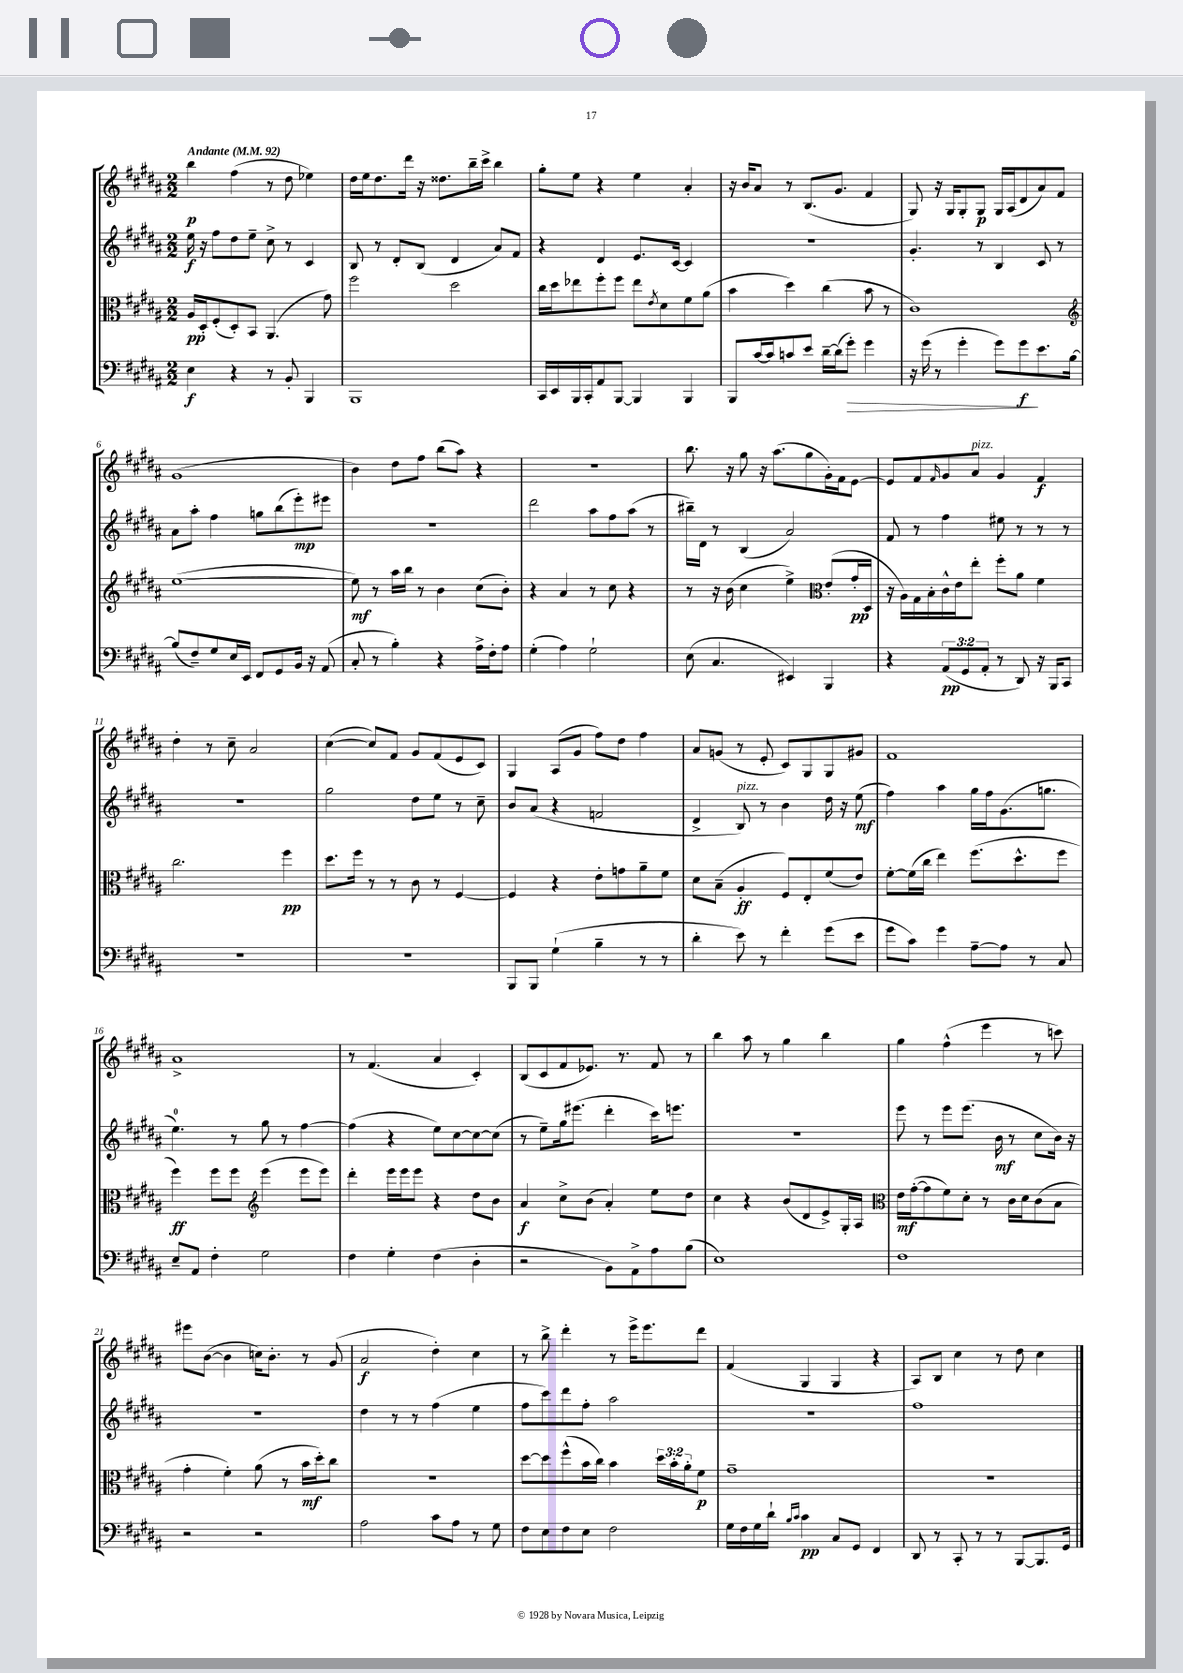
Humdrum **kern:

**kern	**dynam	**kern	**dynam	**kern	**dynam	**kern	**dynam
*part4	*part4	*part3	*part3	*part2	*part2	*part1	*part1
*staff4	*staff4	*staff3	*staff3	*staff2	*staff2	*staff1	*staff1
*clefF4	*	*clefC3	*	*clefG2	*	*clefG2	*
*k[f#c#g#d#a#]	*	*k[f#c#g#d#a#]	*	*k[f#c#g#d#a#]	*	*k[f#c#g#d#a#]	*
*M2/2	*	*M2/2	*	*M2/2	*	*M2/2	*
*MM92	*	*MM92	*	*MM92	*	*MM92	*
=1	=1	=1	=1	=1	=1	=1	=1
!	!	!	!	!	!	!LO:TX:a:B:t=Andante	!
4E\	f	16A#/LL	pp	16ee\	f	4bb\	p
.	.	16D#'/J	.	16r	.	.	.
.	.	(8F#'/	.	8ff#\L	.	.	.
4r	.	8D#'/)	.	8dd#\	.	(4ff#\	.
.	.	8BB/J	.	8ee~\J	.	.	.
8r	.	(4.AA#/	.	8cc#^\	.	8r	.
8BB'/	.	.	.	8r	.	8dd#\	.
4BBB/	.	.	.	4c#/	.	4ee-X\)	.
.	.	8g#\)	.	.	.	.	.
=2	=2	=2	=2	=2	=2	=2	=2
1BBB	.	2ff#\	.	8B/	.	16dd#\LL	.
.	.	.	.	.	.	16ee\J	.
.	.	.	.	8r	.	8.dd#\	.
.	.	.	.	8d#'/L	.	.	.
.	.	.	.	.	.	16ddd#\Jk	.
.	.	.	.	(8B/J	.	16r	.
.	.	.	.	.	.	8.dd##X\L	.
.	.	2dd#\	.	4d#/	.	.	.
.	.	.	.	.	.	16bb~\L	.
.	.	.	.	.	.	16ccc#^\JJ	.
.	.	.	.	8a#/L)	.	4bb\	.
.	.	.	.	8f#/J	.	.	.
=3	=3	=3	=3	=3	=3	=3	=3
16CC#/LL	.	16cc#\LL	.	4r	.	8gg#'\L	.
16EE/	.	16dd#\J	.	.	.	.	.
16BBB/	.	8ee-X\	.	.	.	8ee\J	.
16CC#'/J	.	.	.	.	.	.	.
8AA#/	.	8ff#'\	.	4d#/	.	4r	.
[8BBB/J	.	8ff#\J	.	.	.	.	.
4BBB/]	.	8ee-\L	.	8.e/L	.	4ee\	.
.	.	8qe/	.	.	.	.	.
.	.	8d#\	.	.	.	.	.
.	.	.	.	[16c#/Jk	.	.	.
4BBB/	.	8f#\	.	4c#/]	.	4a#'/	.
.	.	(8a#\J	.	.	.	.	.
=4	=4	=4	=4	=4	=4	=4	=4
8BBB/L	.	4b\	.	1r	.	16r	.
.	.	.	.	.	.	16b/KL	.
[16c#/L	.	.	.	.	.	8a#/J	.
16c#/J]	.	.	.	.	.	.	.
8cn/	.	4dd#\)	.	.	.	8r	.
8e/J	.	.	.	.	.	(8.B/L	.
[16d#~\LL	.	(4cc#\	.	.	.	.	.
(16d#\J]	.	.	.	.	.	8.g#/J	.
!	!LO:HP:b	!	!	!	!	!	!
8g#'\J)	>	.	.	.	.	.	.
4g#\	.	8b\	.	.	.	4f#/	.
.	.	8r	.	.	.	.	.
=5	=5	=5	=5	=5	=5	=5	=5
16r	.	1c#)	.	4.g#'/	.	8G#/)	.
(16g#\	.	.	.	.	.	.	.
8r	.	.	.	.	.	16r	.
.	.	.	.	.	.	16G#/KL	.
4g#'\	.	.	.	.	.	8G#'/	.
.	.	.	.	8r	.	8G#/J	p
8g#\L)	.	.	.	4B/	.	16G#/LL	.
.	.	.	.	.	.	(16A#/J	.
8g#\	f	.	.	.	.	8d#/	.
8.e\	]	.	.	8c#/	.	8a#/)	.
.	.	.	.	8r	.	8f#/J	.
[16B\Jk	.	.	.	.	.	.	.
!!LO:LB:g=z
=6	=6	=6	=6	=6	=6	=6	=6
*	*	*clefG2	*	*	*	*	*
(8B/L]	.	([1ee	.	8a#\L	.	(1g#	.
8F#~/)	.	.	.	8aa#'\J	.	.	.
8G#/	.	.	.	4ff#\	.	.	.
16E/L	.	.	.	.	.	.	.
16EE/JJ	.	.	.	.	.	.	.
8FF#/L	.	.	.	8ggn\L	.	.	.
8GG#/	.	.	.	(8bb\	.	.	.
16BB/Jk	.	.	.	8eee'\)	mp	.	.
16r	.	.	.	.	.	.	.
(8AA#/	.	.	.	8eee#X\J	.	.	.
=7	=7	=7	=7	=7	=7	=7	=7
8C#'/	.	8ee\])	mf	1r	.	4b\)	.
8r	.	8r	.	.	.	.	.
4B'\)	.	16aa#\LL	.	.	.	8dd#\L	.
.	.	16bb\JJ	.	.	.	.	.
.	.	8r	.	.	.	8ff#\J	.
4r	.	4b\	.	.	.	(8bb\L	.
.	.	.	.	.	.	8aa#\J)	.
16A#^\LL	.	(8cc#\L	.	.	.	4r	.
16F#'\J	.	.	.	.	.	.	.
8A#\J	.	8b'\J)	.	.	.	.	.
=8	=8	=8	=8	=8	=8	=8	=8
(4G#'\	.	4r	.	2ddd#\	.	1r	.
4A#\)	.	4a#/	.	.	.	.	.
2G#`\	.	8r	.	8aa#\L	.	.	.
.	.	8cc#\	.	8ff#\	.	.	.
.	.	4r	.	(8aa#\J	.	.	.
.	.	.	.	8r	.	.	.
=9	=9	=9	=9	=9	=9	=9	=9
(8E\	.	8r	.	16bb#X~\LL)	.	8.bb\	.
.	.	.	.	16d#\JJ	.	.	.
4.C#/	.	16r	.	8r	.	.	.
.	.	(16b\	.	.	.	16r	.
.	.	4cc#\	.	(4B/	.	8gg#\	.
.	.	.	.	.	.	16r	.
.	.	.	.	.	.	(8.aa#\L	.
4EE#X/)	.	4ee^\)	.	2a#/)	.	.	.
.	.	.	.	.	.	8gg#\	.
*	*	*clefC3	*	*	*	*	*
4BBB/	.	(8e'/L	.	.	.	16g#'\L)	.
.	.	.	.	.	.	16f#\J	.
.	.	16g#'/L	pp	.	.	[8e\J	.
.	.	16D#/JJ	.	.	.	.	.
=10	=10	=10	=10	=10	=10	=10	=10
4r	.	16r	.	8f#/	.	8e/L]	.
.	.	16A#\LL)	.	.	.	.	.
.	.	16G#\	.	8r	.	8f#/	.
.	.	16B'\	.	.	.	.	.
.	.	.	.	.	.	16qqf#/	.
(12AA#/L	pp	16c#^^\	.	4ff#\	.	8g#/	.
.	.	16e\J	.	.	.	.	.
12GG#/	.	.	.	.	.	.	.
!	!	!	!	!	!	!LO:TX:a:i:t=pizz.	!
.	.	8ee'\J	.	.	.	8a#/J	.
12AA#'/J	.	.	.	.	.	.	.
8r	.	8ff#'\L	.	8ee#X\	.	4g#/	.
8DD#/)	.	8a#\J	.	8r	.	.	.
16r	.	4f#\	.	8r	.	4f#/	f
16BBB/KL	.	.	.	.	.	.	.
8CC#/J	.	.	.	8r	.	.	.
!!LO:LB:g=z
=11	=11	=11	=11	=11	=11	=11	=11
1r	.	2.cc#\	.	1r	.	4dd#'\	.
.	.	.	.	.	.	8r	.
.	.	.	.	.	.	8cc#~\	.
.	.	.	.	.	.	2a#/	.
.	.	4ff#\	pp	.	.	.	.
=12	=12	=12	=12	=12	=12	=12	=12
1r	.	8.dd#\L	.	2gg#\	.	([4cc#\	.
.	.	16ff#\Jk	.	.	.	.	.
.	.	8r	.	.	.	8cc#/L])	.
.	.	8r	.	.	.	8f#/J	.
.	.	8c#\	.	8dd#\L	.	8g#/L	.
.	.	8r	.	8ee\J	.	(8f#/	.
.	.	[4F#/	.	8r	.	8e/	.
.	.	.	.	8cc#~\	.	8c#/J)	.
=13	=13	=13	=13	=13	=13	=13	=13
8BBB/L	.	4F#/]	.	8b/L	.	4G#/	.
8BBB/J	.	.	.	(8a#/J	.	.	.
(4G#`\	.	4r	.	4r	.	(8A#/L	.
.	.	.	.	.	.	8g#/J	.
4B~\	.	8e'\L	.	2fn/	.	8ff#\L)	.
.	.	8gn\	.	.	.	8dd#\J	.
8r	.	8a#~\	.	.	.	4ff#\	.
8r	.	8f#\J	.	.	.	.	.
=14	=14	=14	=14	=14	=14	=14	=14
4d#'\	.	8d#\L	.	4d#^/	.	8a#/L	.
.	.	(8B~\J	.	.	.	(8gn/J	.
!	!	!	!	!LO:TX:a:i:t=pizz.	!	!	!
8e\)	.	4A#'/	ff	8B/)	.	8r	.
8r	.	.	.	8r	.	8e'/	.
4f#'\	.	8F#/L)	.	4b\	.	8c#/L)	.
.	.	8E'/	.	.	.	8G#/	.
(8g#\L	.	(8f#/	.	16dd#\	.	8G#/	.
.	.	.	.	16r	.	.	.
8e\J	.	8e/J)	.	(8ee\	mf	8g#X/J	.
=15	=15	=15	=15	=15	=15	=15	=15
8g#\L	.	[8f#'\L	.	4ff#\)	.	1f#	.
8c#\J)	.	(16f#\L]	.	.	.	.	.
.	.	16cc#\JJ	.	.	.	.	.
4g#\	.	4ee\)	.	4aa#\	.	.	.
[8A#~\L	.	(8.ff#\L	.	16gg#\LL	.	.	.
.	.	.	.	16ff#\J	.	.	.
8A#\J]	.	.	.	(8.g#\	.	.	.
.	.	8.dd#^^\	.	.	.	.	.
8r	.	.	.	.	.	.	.
.	.	.	.	8.ggn\J	.	.	.
8C#/	.	8ff#\J	.	.	.	.	.
!!LO:LB:g=z
=16	=16	=16	=16	=16	=16	=16	=16
8E~/L	.	4ff#\)	ff	4.ee\)	.	1a#^	.
8AA#/J	.	.	.	.	.	.	.
4F#'\	.	8ff#\L	.	.	.	.	.
.	.	8ff#\J	.	8r	.	.	.
*	*	*clefG2	*	*	*	*	*
2G#\	.	(4eee\	.	8gg#\	.	.	.
.	.	.	.	8r	.	.	.
.	.	8eee\L	.	[4ff#\	.	.	.
.	.	8eee\J)	.	.	.	.	.
=17	=17	=17	=17	=17	=17	=17	=17
4F#\	.	4ddd#'\	.	(4ff#\]	.	8r	.
.	.	.	.	.	.	(4.f#/	.
4G#'\	.	16eee\LL	.	4r	.	.	.
.	.	16eee\J	.	.	.	.	.
.	.	8eee\J	.	.	.	.	.
(4F#\	.	4r	.	8ee\L)	.	4a#/	.
.	.	.	.	[8cc#\	.	.	.
4D#'\	.	8dd#\L	.	8cc#\_	.	4c#'/)	.
.	.	8b\J	.	(8cc#\J]	.	.	.
=18	=18	=18	=18	=18	=18	=18	=18
2r	.	4a#/	f	8r	.	(8B/L	.
.	.	.	.	8ee~\L)	.	8c#/	.
.	.	8cc#^\L	.	16gg#\k	.	8f#/	.
.	.	.	.	(8.eee#X\J	.	.	.
.	.	(8b\J	.	.	.	8.e-X/J)	.
8BB\L)	.	4a#'/)	.	4ddd#'\	.	.	.
.	.	.	.	.	.	8.r	.
8AA#^\	.	.	.	.	.	.	.
8A#\	.	8ee\L	.	16ccc#\KL)	.	8f#/	.
.	.	.	.	8.eeen\J	.	.	.
(8B\J	.	8dd#\J	.	.	.	8r	.
=19	=19	=19	=19	=19	=19	=19	=19
1E)	.	4cc#\	.	1r	.	4bb\	.
.	.	4r	.	.	.	8aa#\	.
.	.	.	.	.	.	8r	.
.	.	(8b/L	.	.	.	4gg#\	.
.	.	8d#/	.	.	.	.	.
.	.	8e^/)	.	.	.	4bb\	.
.	.	16G#'/L	.	.	.	.	.
.	.	16A#/JJ	.	.	.	.	.
=20	=20	=20	=20	=20	=20	=20	=20
*	*	*clefC3	*	*	*	*	*
1F#	.	16e\LL	mf	8eee\	.	4gg#\	.
.	.	([16g#'\J	.	.	.	.	.
.	.	8g#\]	.	8r	.	.	.
.	.	8f#\)	.	8eee\L	.	(4ff#^^\	.
.	.	8d#'\J	.	(8.eee\J	.	.	.
.	.	8r	.	.	.	4eee\	.
.	.	.	.	16b\	mf	.	.
.	.	16c#\LL	.	8r	.	.	.
.	.	16d#\J	.	.	.	.	.
.	.	(8c#\	.	8cc#\L	.	8r	.
.	.	8B\J	.	16b\Jk)	.	8cccn\)	.
.	.	.	.	16r	.	.	.
!!LO:LB:g=z
=21	=21	=21	=21	=21	=21	=21	=21
2r	.	4g#'\	.	1r	.	8eee#X\L	.
.	.	.	.	.	.	([8b\J	.
.	.	4f#'\)	.	.	.	4b\]	.
2r	.	(8a#\	.	.	.	16ccn\KL)	.
.	.	.	.	.	.	8.b'\J	.
.	.	8r	.	.	.	.	.
.	.	16b\LL	mf	.	.	8r	.
.	.	16dd#'\J)	.	.	.	.	.
.	.	8cc#\J	.	.	.	(8g#/	.
=22	=22	=22	=22	=22	=22	=22	=22
2A#\	.	1r	.	4dd#\	.	2a#/	f
.	.	.	.	8r	.	.	.
.	.	.	.	8r	.	.	.
8c#\L	.	.	.	(4ff#\	.	4dd#'\)	.
8A#\J	.	.	.	.	.	.	.
8r	.	.	.	4ee\	.	4cc#\	.
8G#\	.	.	.	.	.	.	.
=23	=23	=23	=23	=23	=23	=23	=23
8F#\L	.	[8dd#\L	.	8ff#\L	.	8r	.
8E\	.	8dd#\]	.	8ccc#\)	.	8bb^\	.
8F#\	.	(8ff#^^\	.	8ddd#\	.	4ddd#'\	.
8E\J	.	16b\L	.	8ff#'\J	.	.	.
.	.	16cc#\JJ)	.	.	.	.	.
2F#\	.	4b\	.	2aa#\	.	8r	.
.	.	.	.	.	.	16eee^\KL	.
.	.	.	.	.	.	8.eee\	.
.	.	24dd#\LL	.	.	.	.	.
.	.	24b'\	.	.	.	.	.
.	.	24a#'\J	.	.	.	.	.
.	.	8f#\J	p	.	.	8ddd#\J	.
=24	=24	=24	=24	=24	=24	=24	=24
16G#\LL	.	1g#~	.	1r	.	(4f#/	.
16F#\	.	.	.	.	.	.	.
16G#\	.	.	.	.	.	.	.
16d#`\JJ	.	.	.	.	.	.	.
16qqB/LL	.	.	.	.	.	.	.
16qqc#/JJ	.	.	.	.	.	.	.
4c#\	pp	.	.	.	.	4G#/	.
8C#/L	.	.	.	.	.	4G#/	.
8GG#/J	.	.	.	.	.	.	.
4FF#/	.	.	.	.	.	4r	.
=25	=25	=25	=25	=25	=25	=25	=25
8DD#/	.	1r	.	1ff#	.	8A#/L)	.
8r	.	.	.	.	.	8B/J	.
8CC#'/	.	.	.	.	.	4cc#\	.
8r	.	.	.	.	.	.	.
8r	.	.	.	.	.	8r	.
[8BBB/L	.	.	.	.	.	8dd#\	.
8.BBB/]	.	.	.	.	.	4cc#\	.
16GG#/Jk	.	.	.	.	.	.	.
==	==	==	==	==	==	==	==
*-	*-	*-	*-	*-	*-	*-	*-
